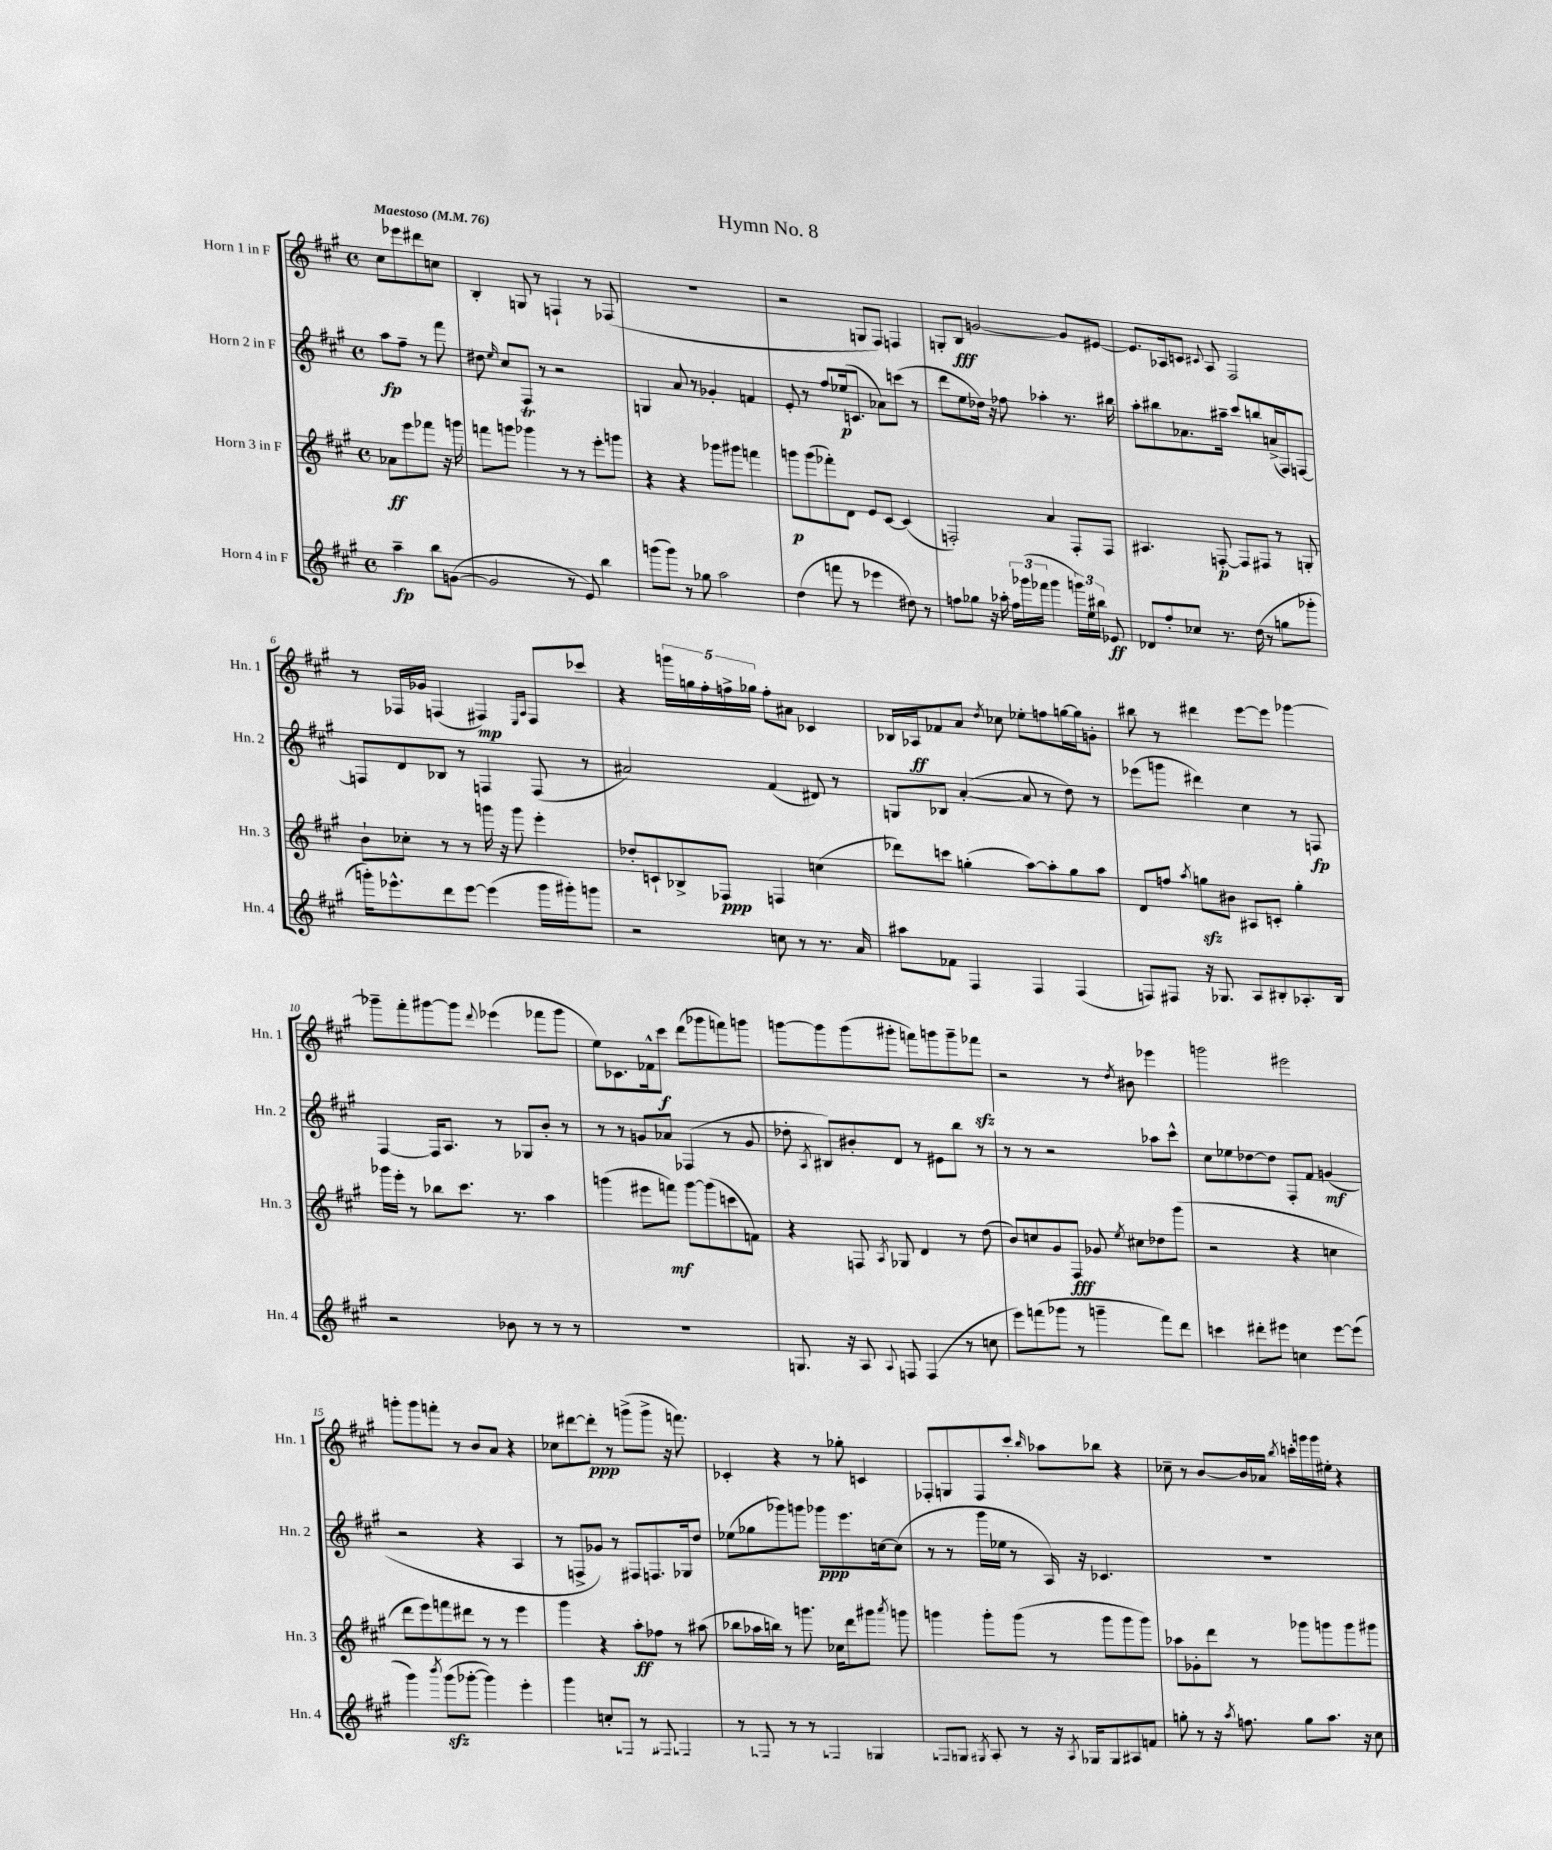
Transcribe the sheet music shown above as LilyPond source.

\header { title = "Hymn No. 8" }
<<
\new StaffGroup <<
\new Staff = "s0" \with { instrumentName = "Horn 1 in F" shortInstrumentName = "Hn. 1" } {
    \clef treble \key a \major \defaultTimeSignature \time 4/4 \partial 2 \tempo "Maestoso" 4 = 76
    \autoBeamOff cis''8[ ees'''8 dis'''8 c''8] |
    b4-. g8 r8 f4-! r8 fes8( |
    R1 |
    r2 g8[ fis8]) f4 |
    g8[-. b8]\fff g'2~ g'8[ eis'8]~ |
    eis'8.[ aes16 c'8] \appoggiatura { cis'8 } aes8 fis2 |
    r8 fes16[ ges'16] f4( fis4\mp) \grace { e16[ a16] } fis8[ ces'''8] |
    r4 \tuplet 5/4 { g'''16[ g''16 fis''16-. f''16-> ges''16] } f''8[-. ais'8] ces'4 |
    bes16[ aes16\ff fes'8 a'8] \acciaccatura { d''8 } ces''8 ees''8[-. f''8 g''16~ g''16 g'8]-. |
    bis''8 r8 dis'''4 e'''8[~ e'''8] ges'''4~ |
    ges'''8[-- fis'''8-. gis'''8~ gis'''8] \appoggiatura { d'''8 } ees'''4( fes'''8[ gis'''8] |
    e''8[) ces'8. fes'16-^ cis'''8]\f d'''8[( ges'''8 f'''8) g'''8] |
    g'''8[~ g'''8 g'''8( gis'''8]-. f'''8[) g'''8 g'''8-- fes'''8]\sfz |
    r2 r8 \acciaccatura { d''8 } bis'8 ees'''4 |
    g'''2 eis'''2 |
    g'''8[-. g'''8 f'''8]-. r8 b'8[ a'8] r4 |
    ces''8[ dis'''8~ dis'''8]-.\ppp r8 g'''8[->( g'''8]-> r16 f'''8.) |
    ces'4-. r4 r8 ges''8-. c'4 |
    fes8[-. g8 fes8 cis'''8]-. \grace { b''16 } aes''8[ bes''8] r4 |
    ces''8-- r8 b'8[~ b'16 aes'16] \acciaccatura { b''8 } c'''16[-. g'''16 g'''16 eis''16]-. r4 \bar "|." |
}
\new Staff = "s1" \with { instrumentName = "Horn 2 in F" shortInstrumentName = "Hn. 2" } {
    \clef treble \key a \major \defaultTimeSignature \time 4/4 \partial 2
    \autoBeamOff a''8[\fp fis''8]-- r8 fis'''8 |
    dis''8 \grace { e''16 } cis''8[ fis8] r8 r2 |
    g4 a'8 r8 ges'4-. f'4 |
    e'8-. r8 fis''8[ ees''16\p( c'8.] aes'8[) c'''8]( r8 |
    d'''8[ e''8 des''16]) r16 fes''8 aes''4-. r8. bis''16 |
    a''8[-. bis''8 aes'8. ais''16]-- cis'''8[ b''8 a'16->( fis16) f8]~ |
    f8[ d'8 bes8] r8 f4 f8( r8 |
    ais'2) fis'4( dis'8) r8 |
    g8[ bes8] a'4~-.( a'8 r8 d''8) r8 |
    ees'''8[( g'''8] dis'''4) cis''4 r8 f8\fp |
    fis4~ fis16[ a8.] r8 ges8[ b'8]-. r8 |
    r8 r8 g'8[ aes'8] fes4( r8 g'8 |
    des''8-. \acciaccatura { a8 } bis8[) bis'8-. d'8] r8 eis'8[ b''8] r8 |
    r8 r8 r2 aes''8[ cis'''8]-^ |
    cis''8[ ees''8 des''8~ des''8] fis8[-. fis'8] g'4\mf( |
    r2 r4 a4 |
    r8 f8[-> ges'8]) r8 fis8[ f8. ges16 d''8] |
    ees''8[( ges''8 ges'''8) g'''8] ges'''8[\ppp e'''8. c''16~ c''8]( |
    r8 r8 gis'''16[ ees''16] r8 a16) r16 ces'4. |
    R1 \bar "|." |
}
\new Staff = "s2" \with { instrumentName = "Horn 3 in F" shortInstrumentName = "Hn. 3" } {
    \clef treble \key a \major \defaultTimeSignature \time 4/4 \partial 2
    \autoBeamOff aes'8[\ff e'''8 fes'''8] r16 g'''16 |
    f'''8[ g'''8] ges'''4\trill r8 r8 e'''8[-. g'''8] |
    r4 r4 ges'''8[ gis'''8] f'''4 |
    g'''8[\p g'''8( fes'''8-.) d'8] e'8[ cis'8]~ cis'4( |
    f2-.) a'4 f8[-. f8] |
    ais4. f8~-.\p f8[ fis8] r8 g8-. |
    b'8[-! ces''8]-. r8 r8 g'''16 r16 g'''8 e'''4-. |
    des''8[-. c'8-! bes8-> fes8]\ppp f4 c''4( |
    des'''8[) c'''8] g''4-.( a''8[~) a''8-. g''8 a''8] |
    d'8[ f''8] \acciaccatura { a''8 } g''8[\sfz bis'8] ais8[ c'8]-. g''4-. |
    ges'''16[ e'''16]-. r8 bes''8[ cis'''8.] r8. a''4 |
    g'''4( eis'''8[ f'''8]\mf) g'''8[~ g'''8( c'''8 f'8]) |
    r4 f8 \acciaccatura { a8 } ges8 d'4 r8 d''8( |
    b'8[) c''8 gis'8 fis8]\fff ges'8 \acciaccatura { e''8 } cis''8[ des''8 gis'''8]( |
    r2 r4 c''4 |
    d'''8[ e'''8) f'''8 dis'''8] r8 r8 e'''4 |
    gis'''4 r4 a''8[-.\ff fes''8] r8 ais''8( |
    bes''8[ aes''16 b''16]) r8 g'''8. ces''16[ d'''8 gis'''8] \acciaccatura { a'''8 } g'''8 |
    g'''4 g'''8[-. g'''8]( r8 g'''8[ g'''8 g'''8]) |
    aes''8[ ges'8-. d'''8] r8 ges'''8[ g'''8 g'''8 gis'''8] \bar "|." |
}
\new Staff = "s3" \with { instrumentName = "Horn 4 in F" shortInstrumentName = "Hn. 4" } {
    \clef treble \key a \major \defaultTimeSignature \time 4/4 \partial 2
    \autoBeamOff a''4--\fp b''8[ g'8]~( |
    g'2 r8 e'8) b''4 |
    g'''8[( g'''8]) r8 ges''8 a''2 |
    d''4( f'''8 r8 ees'''4 dis''8) r8 |
    f''8[ ges''8] r16 aes''16-. \tuplet 3/2 { f''16[ ges'''16( fes'''16] } ges'''4 \tuplet 3/2 { g'''16[) e''16 bis''16] } ees'8\ff |
    des'8[ fis''8-. ces''8] r8. d''16( r8 g''8[ ges'''8]-. |
    g'''16[-.) ees'''8.-^ d'''8 ees'''8]~ ees'''4( g'''16[ gis'''16-.) g'''8] |
    r2 c''8 r8 r8. a'16 |
    ais''8[ fes'8] fis4 fis4 fis4( |
    f8[) fis8] r16 ges8. a8[ bis8-. aes8.-. bis16] |
    r2 bes'8 r8 r8 r8 |
    R1 |
    g8. r16 a8 \appoggiatura { a8 } f8 f4( r8 c''8 |
    e'''8[) f'''8( ges'''8] r8 g'''4-- f'''8[) d'''8] |
    c'''4 dis'''8[-. eis'''8] c''4 eis'''8[~ eis'''8]( |
    gis'''4) \acciaccatura { b'''8 } gis'''8[\sfz( ges'''8]~-. ges'''4) e'''4-. |
    gis'''4 c''8[-. f8] r8 fis8 f4( |
    r8 fes8 r8 r8 f4-.) g4 |
    f8[-. g8] \acciaccatura { gis8 } a8-. r8 r16 \acciaccatura { a8 } ges16[~ ges8 ais8 f'8] |
    g''8-. r8 r16 \acciaccatura { a''8 } f''8. g''8[ a''8.] r16 cis''8 \bar "|." |
}
>>
>>
